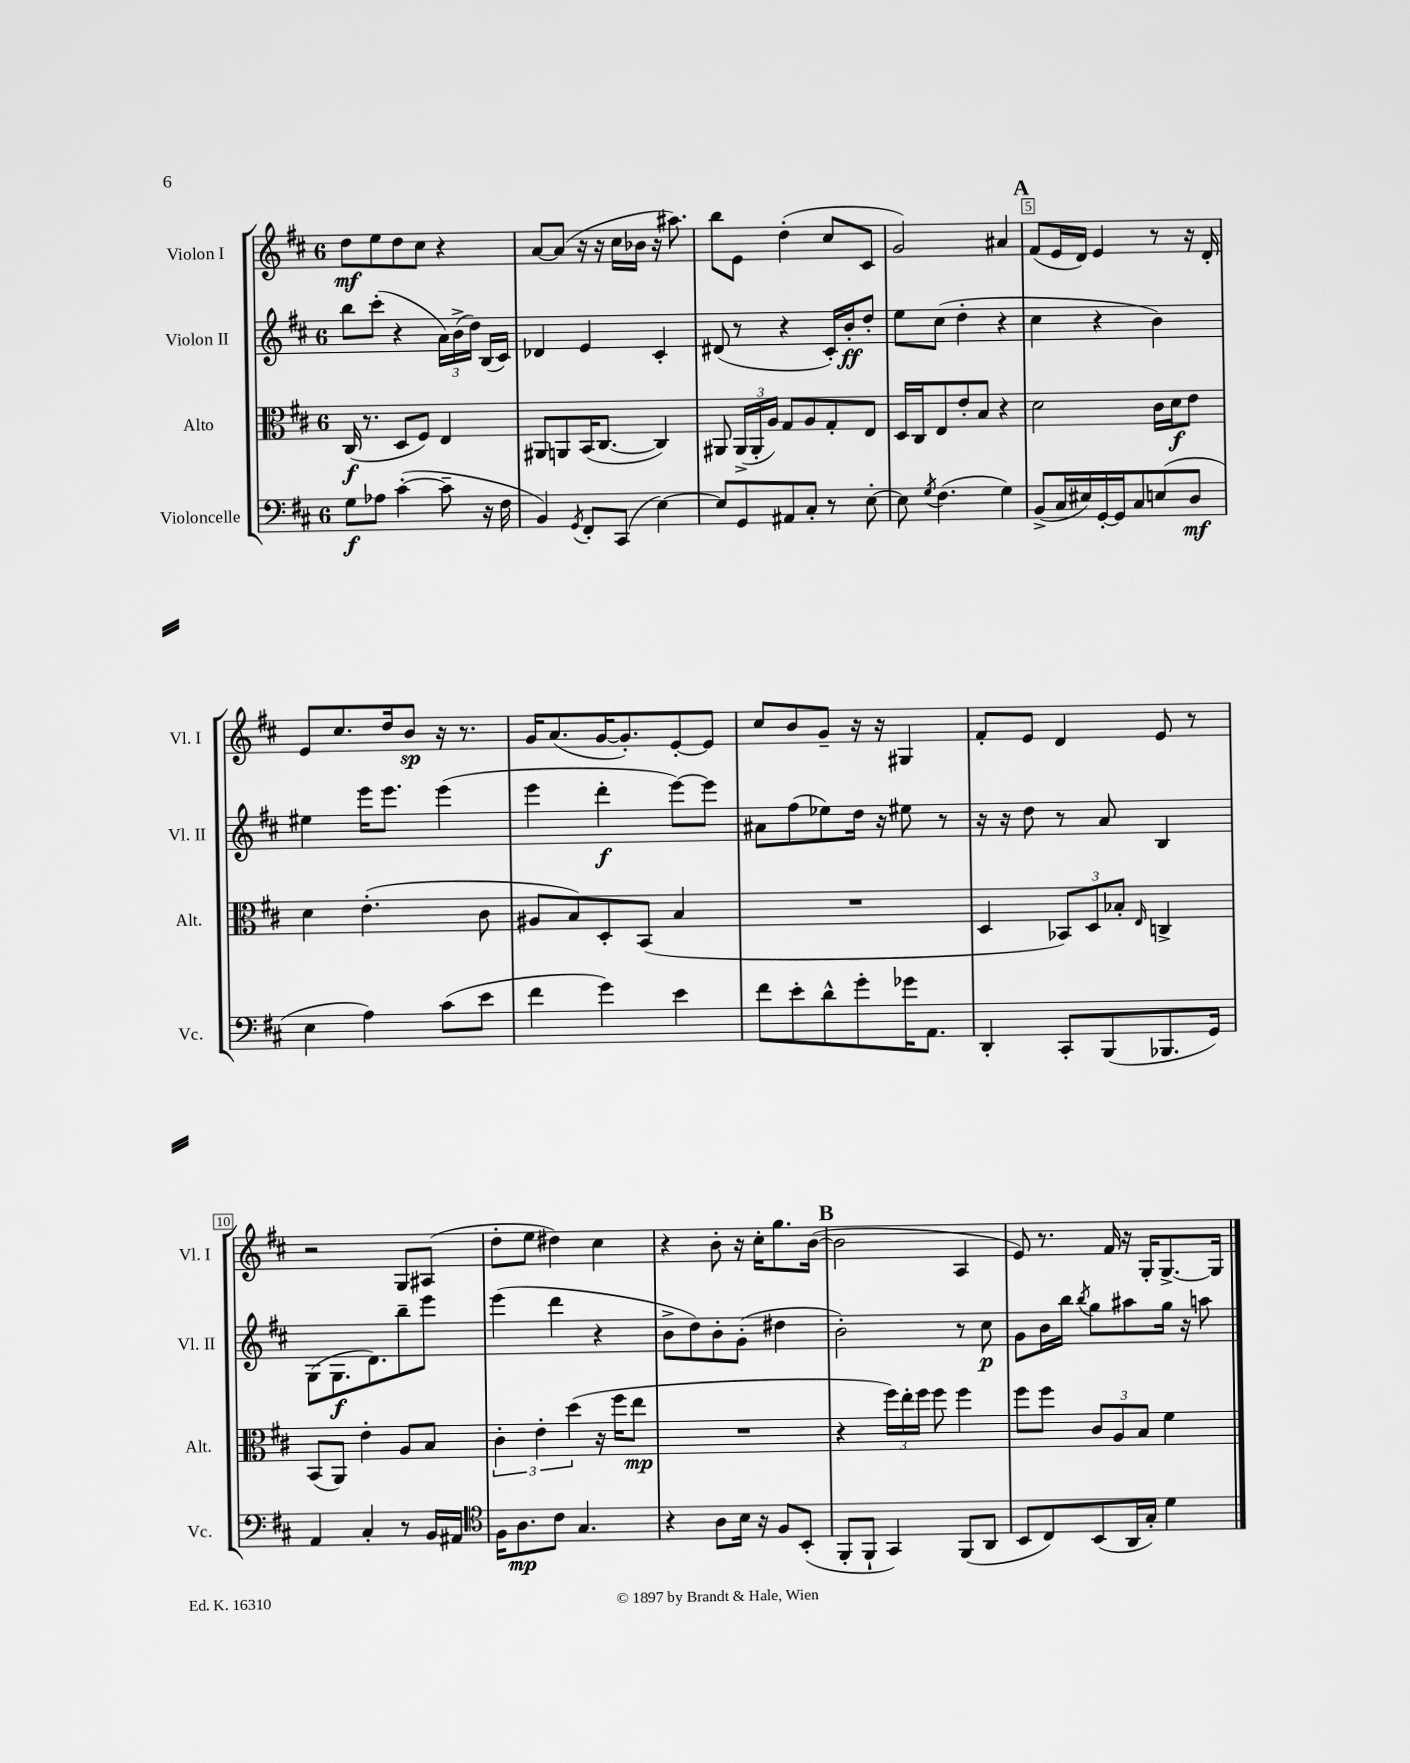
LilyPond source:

<<
\new StaffGroup <<
\new Staff = "s0" \with { instrumentName = "Violon I" shortInstrumentName = "Vl. I" } {
    \clef treble \key d \major \once \override Staff.TimeSignature.style = #'single-digit \time 6/8
    \autoBeamOff d''8[\mf e''8 d''8 cis''8] r4 |
    a'8[~ a'8]( r16 r16 cis''16[ bes'16] r16 ais''8.) |
    b''8[ e'8] d''4-.( cis''8[ cis'8] |
    g'2) ais'4 |
    \mark \markup { \bold "A" } fis'8[( e'16 d'16]) e'4 r8 r16 d'16-. |
    e'8[ cis''8. d''16 b'8]\sp r16 r8. |
    g'16[ a'8.( g'16~ g'8.-.) e'8~-. e'8] |
    cis''8[ b'8 g'8]-- r16 r16 gis4 |
    fis'8[-. e'8] d'4 e'8 r8 |
    r2 g8[ ais8]( |
    d''8[-. e''8] dis''4) cis''4 |
    r4 b'8-. r16 cis''16[-. g''8. b'16]~( |
    \mark \markup { \bold "B" } b'2 a4 |
    e'8) r8. fis'16 r16 g16[-. g8.~-> g16] \bar "|." |
}
\new Staff = "s1" \with { instrumentName = "Violon II" shortInstrumentName = "Vl. II" } {
    \clef treble \key d \major \once \override Staff.TimeSignature.style = #'single-digit \time 6/8
    \autoBeamOff b''8[ cis'''8]-.( r4 \tuplet 3/2 { a'16[) b'16->( d''16]) } b16[( cis'16]) |
    des'4 e'4 cis'4-. |
    dis'8( r8 r4 cis'16[-.) b'16-.\ff d''8]-. |
    e''8[ cis''8]( d''4-. r4 |
    \mark \markup { \bold "A" } cis''4 r4 b'4) |
    eis''4 e'''16[ e'''8.] e'''4( |
    e'''4 d'''4-.\f e'''8[~) e'''8] |
    ais'8[ fis''8( ees''8) d''16] r16 eis''8 r8 |
    r16 r16 d''8 r8 a'8 b4 |
    g8[( g8.\f d'8.) b''8-- e'''8] |
    e'''4( d'''4 r4 |
    b'8[-> d''8) b'8-. g'8]-.( dis''4 |
    \mark \markup { \bold "B" } b'2-.) r8 cis''8\p |
    g'8[ b'16 b''16] \acciaccatura { b''8 } g''8[ ais''8 g''16] r16 a''8 \bar "|." |
}
\new Staff = "s2" \with { instrumentName = "Alto" shortInstrumentName = "Alt." } {
    \clef alto \key d \major \once \override Staff.TimeSignature.style = #'single-digit \time 6/8
    \autoBeamOff cis16\f( r8. d8[ fis8]) e4 |
    ais,8[ a,8 b,16( cis8.]~ cis4) |
    ais,8 \tuplet 3/2 { ais,16[->( ais,16-. a16]) } g8[ a8 g8-. e8] |
    d16[ cis16 e8 e'8-. b8] r4 |
    \mark \markup { \bold "A" } d'2 cis'16[ d'16\f e'8] |
    d'4 e'4.-.( cis'8 |
    ais8[ b8) d8-. b,8]( b4 |
    R2. |
    d4 \tuplet 3/2 { bes,8[) d8 bes8]-. } \grace { e16 } c4-> |
    b,8[( a,8]) e'4-. a8[ b8] |
    \tuplet 3/2 { cis'4-. e'4-. d''4( } r16 fis''16[ e''8]\mp |
    R2. |
    \mark \markup { \bold "B" } r4 \tuplet 3/2 { fis''16[) e''16-. fis''16] } fis''8 fis''4 |
    fis''8[ fis''8] \tuplet 3/2 { cis'8[ a8 b8] } fis'4 \bar "|." |
}
\new Staff = "s3" \with { instrumentName = "Violoncelle" shortInstrumentName = "Vc." } {
    \clef bass \key d \major \once \override Staff.TimeSignature.style = #'single-digit \time 6/8
    \autoBeamOff g8[\f aes8] cis'4~-.( cis'8-- r16 fis16 |
    b,4) \acciaccatura { g,8 } fis,8[-. cis,8]( e4~) |
    e8[ g,8 ais,8 cis8]-. r8 e8~-. |
    e8 \acciaccatura { g8 } fis4.( g4) |
    \mark \markup { \bold "A" } b,8[->( cis16 eis16) g,16~-. g,16 cis8 e8( d8]\mf |
    e4 a4) cis'8[( e'8] |
    fis'4 g'4) e'4 |
    fis'8[ e'8-. d'8-^ g'8-. ges'16 a,8.] |
    d,4-. cis,8[-. b,,8( bes,,8. g,16]) |
    a,4 cis4-. r8 b,16[ ais,16] |
    \clef tenor fis16[ a8.\mp cis'8] g4. |
    r4 a8[ b16] r16 fis8[ b,8]-.( |
    \mark \markup { \bold "B" } fis,8[-. fis,8]-! g,4) fis,8[( a,8] |
    b,8[ cis8) b,8( a,16 g16]-.) d'4 \bar "|." |
}
>>
>>
\layout { \context { \Score \override BarNumber.break-visibility = ##(#f #t #t) barNumberVisibility = #(every-nth-bar-number-visible 5) \override BarNumber.stencil = #(make-stencil-boxer 0.1 0.3 ly:text-interface::print) } }
